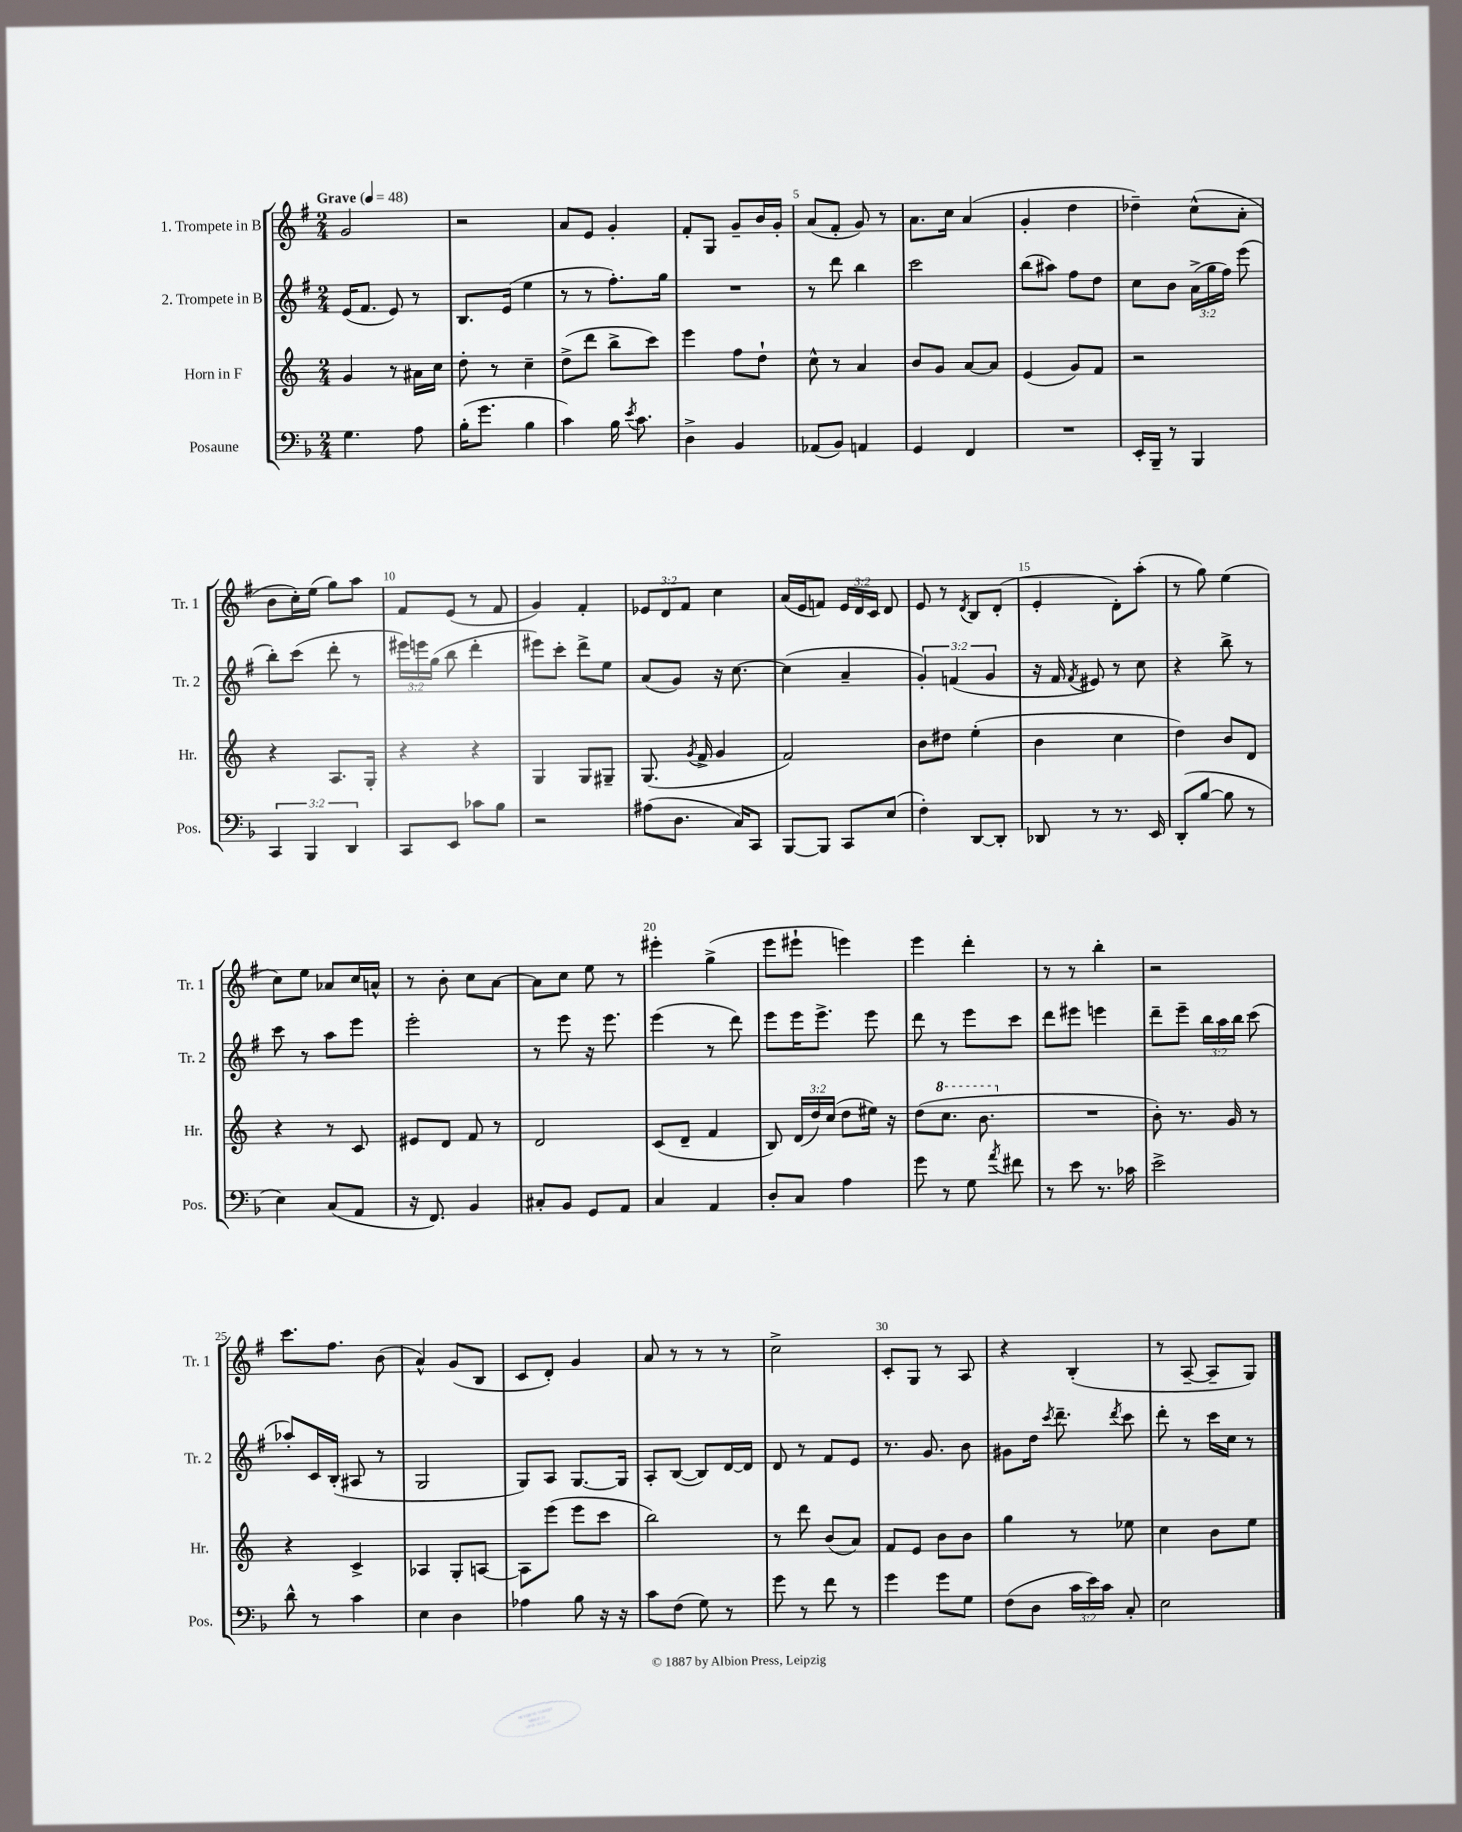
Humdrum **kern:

**kern	**kern	**kern	**kern
*staff4	*staff3	*staff2	*staff1
*clefF4	*clefG2	*clefG2	*clefG2
*k[b-]	*k[]	*k[f#]	*k[f#]
*M2/4	*M2/4	*M2/4	*M2/4
*MM48	*MM48	*MM48	*MM48
4.G	4g	(16e	2g
.	.	8.f#	.
.	8r	8e)	.
8A	16a#	8r	.
.	16cc	.	.
=	=	=	=
(16B-'	8dd'	8.B	2r
8.g	.	.	.
.	8r	.	.
.	.	(16e	.
4B-	4cc~	4ee	.
=	=	=	=
4c)	(8dd^	8r	8a
.	8ddd	8r	8e
16B-	8bb^	8.ff#')	4g'
8qe	.	.	.
8.c	.	.	.
.	8ccc)	.	.
.	.	16gg	.
=	=	=	=
4D^	4eee	2r	8f#'
.	.	.	8G
4BB-	8ff	.	8g~
.	8dd`	.	16b
.	.	.	16g'
=	=	=	=
(8AA-	8cc^^	8r	(8a
8BB-)	8r	8ddd	8f#'
4AA	4a	4bb	8g)
.	.	.	8r
=	=	=	=
4GG	8b	2ccc	8.a
.	8g	.	.
.	.	.	16cc
4FF	[8a	.	(4a
.	8a]	.	.
=	=	=	=
2r	(4e	(8bb	4g'
.	.	8aa#)	.
.	8g)	8ff#	4dd
.	8f	8dd	.
=	=	=	=
16EE'	2r	8cc	4dd-~)
16BBB-~	.	.	.
8r	.	8b	.
4BBB-	.	(24a^	(8cc^^
.	.	24gg	.
.	.	24ff#)	.
.	.	(8eee	8a'
=	=	=	=
6CC	4r	8bb')	8b
.	.	(8ccc	16cc')
6BBB-	.	.	.
.	.	.	(16ee
.	8.A	8ddd'	8gg)
6DD	.	.	.
.	.	8r	8aa
.	16G'	.	.
=	=	=	=
8CC	4r	24eee#)	8f#
.	.	24eee	.
.	.	(24gg	.
8EE	.	8bb	(8e
8c-	4r	4ddd'	8r
8B-	.	.	8f#
=	=	=	=
2r	4G	8eee#)	4g)
.	.	8ccc'	.
.	8G	8ddd^	4f#'
.	8G#~	8ee	.
=	=	=	=
(8A#	(8.G	(8a	12e-
.	.	.	12d
8.D	.	8g)	.
.	.	.	12f#
.	8qg	.	.
.	16f^	.	.
.	4g	16r	4cc
16C)	.	[8.cc	.
8CC	.	.	.
=	=	=	=
[8BBB-	2f)	(4cc]	(16a
.	.	.	16e
8BBB-]	.	.	8f)
8CC	.	4a~	24e
.	.	.	24d
.	.	.	24c
(8E	.	.	8d
=	=	=	=
4F')	8b	6g')	8e
.	8dd#	.	8r
.	.	(6f	.
.	.	.	8qd
[8DD	(4ee'	.	8B
.	.	6g	.
8DD']	.	.	(8d'
=	=	=	=
8DD-	4b	16r	4e'
.	.	16f#	.
.	.	8qf#	.
8r	.	8e#)	.
8.r	4cc	8r	8d')
.	.	8cc	(8aa'
16EE	.	.	.
=	=	=	=
(8DD'	4dd)	4r	8r
[8B-	.	.	8gg)
8B-]	8b	8bb^	(4ee
8r	8d	8r	.
=	=	=	=
4E)	4r	8ccc	8cc)
.	.	8r	8ee
(8C	8r	8aa	8a-
8AA	8c	8eee	16cc
.	.	.	16a^^
=	=	=	=
16r	8e#	2eee'	8r
8.FF)	.	.	.
.	8d	.	8b'
4BB-	8f	.	8cc
.	8r	.	[8a
=	=	=	=
8C#'	2d	8r	8a]
8BB-	.	8eee	8cc
8GG	.	16r	8ee
.	.	8.eee	.
8AA	.	.	8r
=	=	=	=
4C	(8c	(4eee	4eee#'
.	8d~	.	.
4AA	4f	8r	(4gg^
.	.	8ddd)	.
=	=	=	=
8D'	8B)	8eee	8eee
8C	(24d	16eee	8eee#`
.	24dd)	.	.
.	.	8.eee^	.
.	(24cc	.	.
4A	8dd	.	4eee)
.	16ee#)	8eee	.
.	16r	.	.
=	=	=	=
8g	(8dd	8ddd	4eee
8r	8.ccc	8r	.
8G	.	8eee	4ddd'
.	8.bb	.	.
8qa	.	.	.
8f#	.	8ccc	.
=	=	=	=
8r	2r	8ddd	8r
8e	.	8eee#	8r
8.r	.	4eee	4bb'
16c-	.	.	.
=	=	=	=
2e^	8b')	8ddd~	2r
.	8.r	8eee~	.
.	.	24bb	.
.	.	24aa	.
.	16g	.	.
.	.	24bb	.
.	8r	(8ccc	.
=	=	=	=
8d^^	4r	8aa-')	8.ccc
8r	.	16c	.
.	.	(16B'	8.ff#
4c	4c^	8A#	.
.	.	8r	(8b
=	=	=	=
4E	4A-	2G	4a^^)
4D	8G'	.	(8g
.	[8A	.	8B
=	=	=	=
4A-	8A]	8G)	8c
.	(8eee	8A	8d')
8B-	8eee	[8.G	4g
16r	8ccc	.	.
16r	.	16G]	.
=	=	=	=
8c	2bb)	8A'	8a
(8F	.	([8B	8r
8G)	.	8B])	8r
8r	.	[16d	8r
.	.	16d]	.
=	=	=	=
8g	8r	8d	2cc^
8r	8ddd	8r	.
8f	(8b	8f#	.
8r	8a)	8e	.
=	=	=	=
4g	8f	8.r	8c'
.	8e	.	8G
.	.	8.g	.
8g	8b	.	8r
8G	8b	8b	8A
=	=	=	=
(8F	4gg	8g#	4r
8D	.	16dd	.
.	.	8qccc	.
.	.	8.ddd~	.
24c	8r	.	(4B'
24e)	.	.	.
24c	.	.	.
.	.	8qddd	.
8C'	8ee-	8ccc	.
=	=	=	=
2E	4cc	8ddd'	8r
.	.	8r	[8A~
.	8b	16ccc	8A~]
.	.	16cc	.
.	8ee	8r	8G)
==	==	==	==
*-	*-	*-	*-
